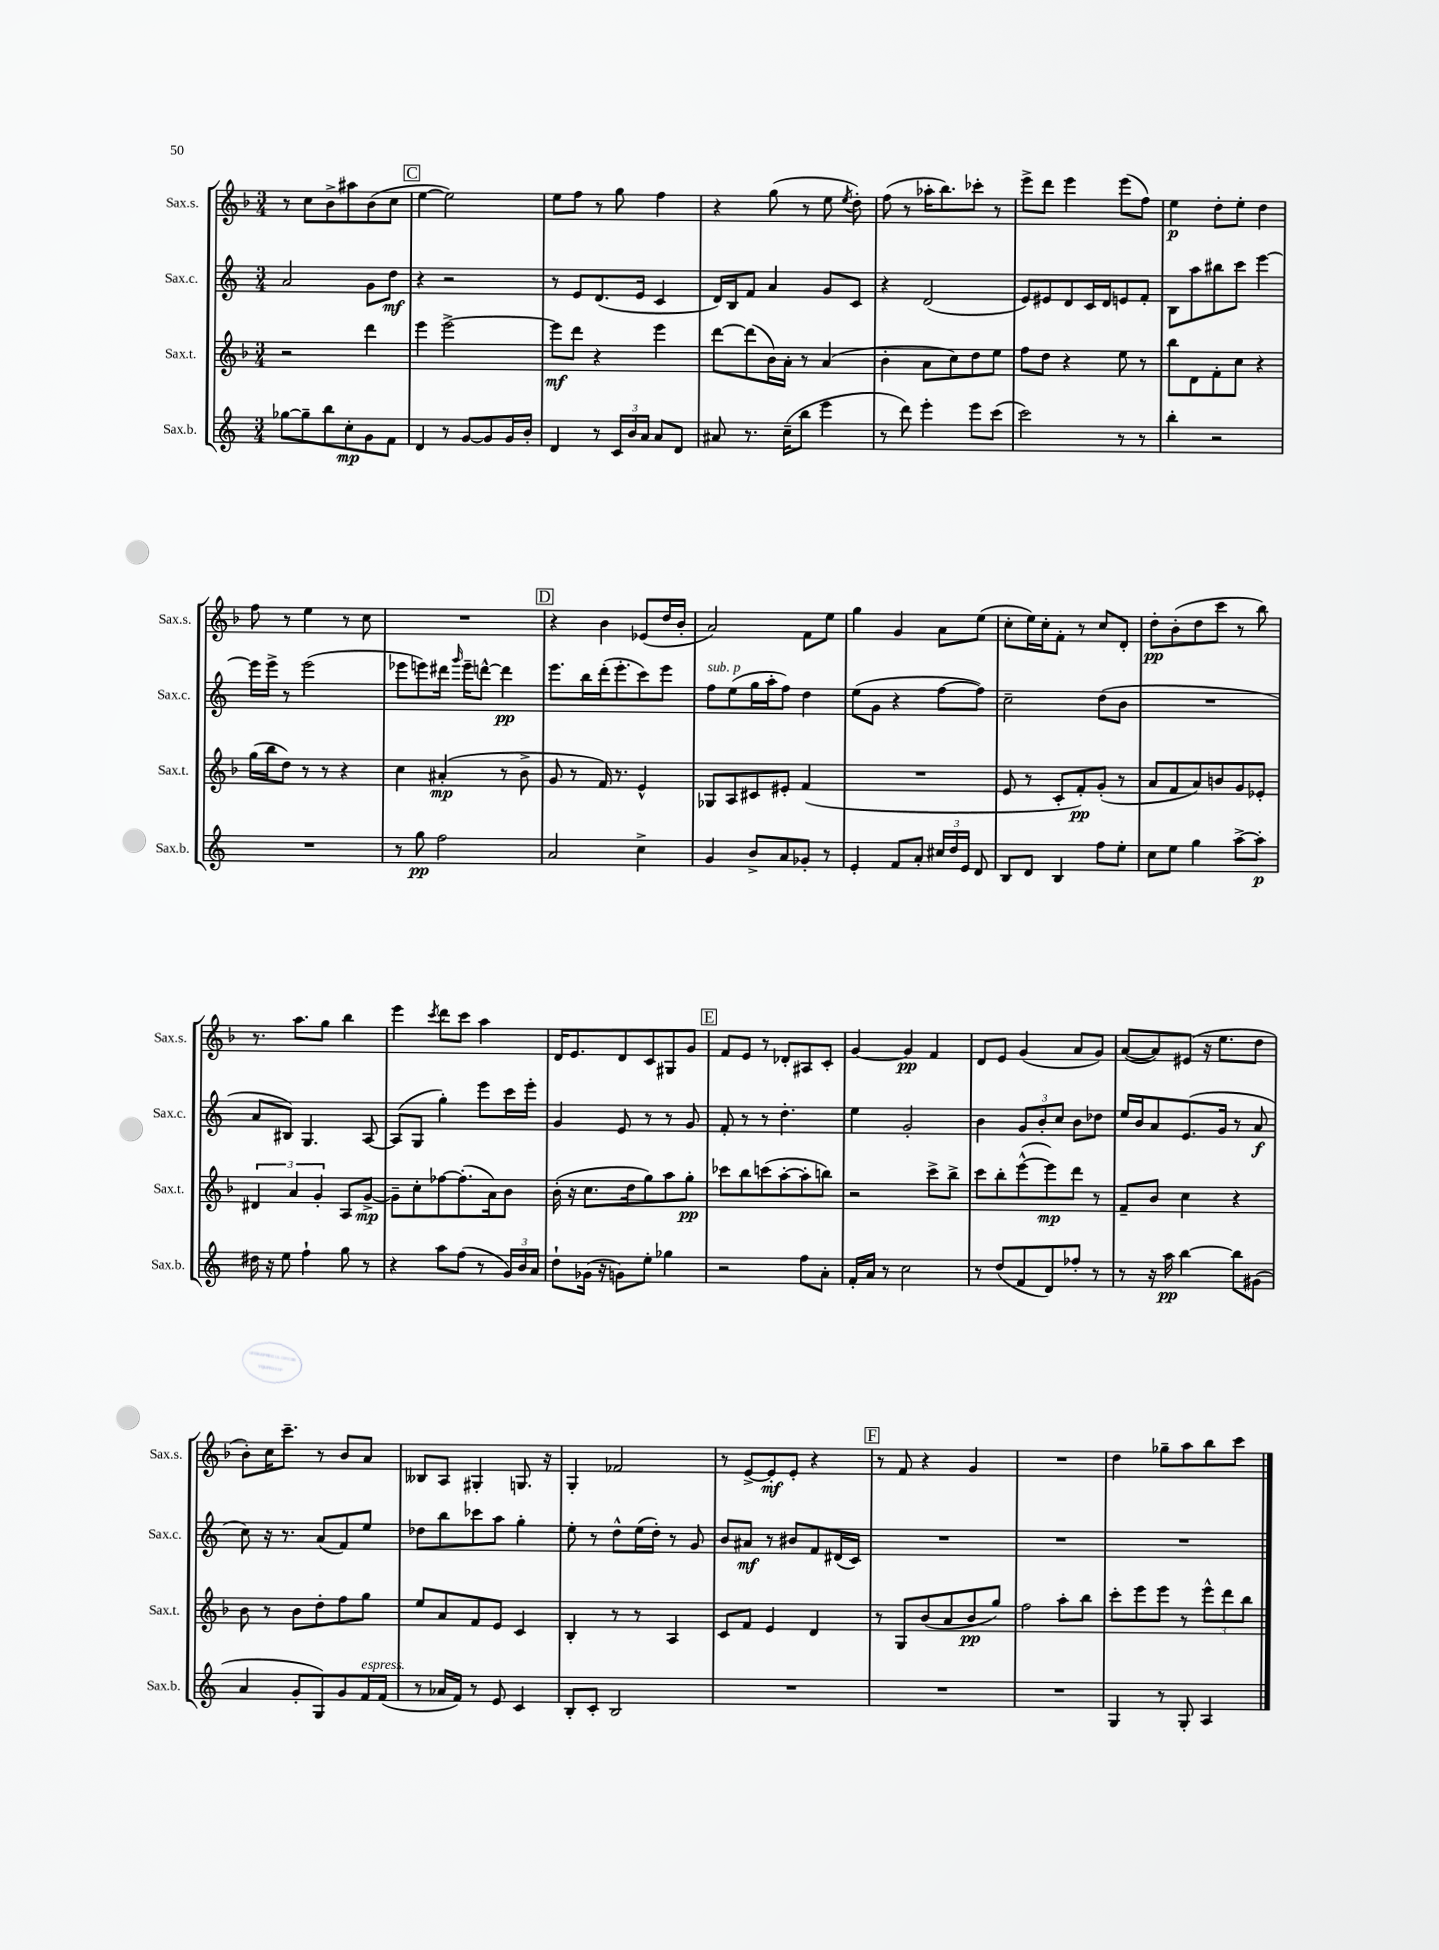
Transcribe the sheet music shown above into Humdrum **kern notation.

**kern	**dynam	**kern	**dynam	**kern	**dynam	**kern	**dynam
*part4	*part4	*part3	*part3	*part2	*part2	*part1	*part1
*staff4	*staff4	*staff3	*staff3	*staff2	*staff2	*staff1	*staff1
*I"Sax.b.	*	*I"Sax.t.	*	*I"Sax.c.	*	*I"Sax.s.	*
*I'Sax.b.	*	*I'Sax.t.	*	*I'Sax.c.	*	*I'Sax.s.	*
*clefG2	*	*clefG2	*	*clefG2	*	*clefG2	*
*k[]	*	*k[b-]	*	*k[]	*	*k[b-]	*
*M3/4	*	*M3/4	*	*M3/4	*	*M3/4	*
=119	=119	=119	=119	=119	=119	=119	=119
[8gg-X\L	.	2r	.	2a/	.	8r	.
8gg-~\]	.	.	.	.	.	8cc\L	.
8bb\	.	.	.	.	.	8b-^\	.
8cc'\	mp	.	.	.	.	8aa#X\	.
8g\	.	4ddd\	.	8g\L	.	(8b-\	.
8f\J	.	.	.	8dd\J	mf	8cc\J	.
!!LO:REH:place=s1:t=C
=120	=120	=120	=120	=120	=120	=120	=120
4d/	.	4eee\	.	4r	.	[4ee\	.
8r	.	[2eee^\	.	2r	.	2ee\])	.
[8g/L	.	.	.	.	.	.	.
8g/]	.	.	.	.	.	.	.
16g/L	.	.	.	.	.	.	.
16b'/JJ	.	.	.	.	.	.	.
=121	=121	=121	=121	=121	=121	=121	=121
4d/	.	8eee\L]	mf	8r	.	8ee\L	.
.	.	8ddd\J	.	8e/L	.	8ff\J	.
8r	.	4r	.	(8.d/	.	8r	.
24c/LL	.	.	.	.	.	8gg\	.
24b/	.	.	.	.	.	.	.
.	.	.	.	16e/Jk	.	.	.
24a/JJ	.	.	.	.	.	.	.
8a/L	.	4eee\	.	4c/	.	4ff\	.
8d/J	.	.	.	.	.	.	.
=122	=122	=122	=122	=122	=122	=122	=122
8a#X/	.	[8ddd\L	.	16d/LL)	.	4r	.
.	.	.	.	16B/J	.	.	.
8.r	.	(8ddd\]	.	8f/J	.	.	.
.	.	16b-\L)	.	4a/	.	(8gg\	.
(16cc~\KL	.	16a'\JJ	.	.	.	.	.
8bb\J	.	8r	.	.	.	8r	.
4eee\	.	(4a/	.	8g/L	.	8ee\	.
.	.	.	.	.	.	8qee/	.
.	.	.	.	8c/J	.	8dd'\)	.
=123	=123	=123	=123	=123	=123	=123	=123
8r	.	4b-'\	.	4r	.	(8ff\	.
8ddd\)	.	.	.	.	.	8r	.
4eee'\	.	8a\L	.	(2d/	.	16aa-X'\KL	.
.	.	.	.	.	.	8.bb-\)	.
.	.	8cc\)	.	.	.	.	.
8eee\L	.	8dd\	.	.	.	8ccc-X'\J	.
(8ccc\J	.	8ee\J	.	.	.	8r	.
=124	=124	=124	=124	=124	=124	=124	=124
2ccc\)	.	8ff\L	.	8e/L)	.	8eee^\L	.
.	.	8dd\J	.	8e#X/	.	8ddd\J	.
.	.	4r	.	8d/	.	4eee\	.
.	.	.	.	16c/L	.	.	.
.	.	.	.	16d/J	.	.	.
8r	.	8ee\	.	8en/	.	(8eee\L	.
8r	.	8r	.	8f'/J	.	8ff\J)	.
=125	=125	=125	=125	=125	=125	=125	=125
4bb'\	.	8bb-\L	.	8B\L	.	4ee\	p
.	.	8d\	.	8aa\	.	.	.
2r	.	8f'\	.	8bb#X\	.	8dd'\L	.
.	.	8cc\J	.	8ccc\J	.	8ee'\J	.
.	.	4r	.	[4eee\	.	4dd\	.
!!LO:LB:g=z
=126	=126	=126	=126	=126	=126	=126	=126
2.r	.	(16gg\LL	.	16eee\LL]	.	8ff\	.
.	.	16bb-\J	.	16eee^\JJ	.	.	.
.	.	8dd\J)	.	8r	.	8r	.
.	.	8r	.	(2eee\	.	4ee\	.
.	.	8r	.	.	.	.	.
.	.	4r	.	.	.	8r	.
.	.	.	.	.	.	8cc\	.
=127	=127	=127	=127	=127	=127	=127	=127
8r	.	4cc\	.	8eee-X\L	.	2.r	.
8gg\	pp	.	.	8eeen\)	.	.	.
2ff\	.	(4a#X'/	mp	16ddd#X\Jk	.	.	.
.	.	.	.	16qqggg/	.	.	.
.	.	.	.	16eee~\KL	.	.	.
.	.	.	.	[8dddn^^\J	.	.	.
.	.	8r	.	4ddd\]	pp	.	.
.	.	8b-^\	.	.	.	.	.
!!LO:REH:place=s1:t=D
=128	=128	=128	=128	=128	=128	=128	=128
2a/	.	8g/	.	8.eee\L	.	4r	.
.	.	8r	.	.	.	.	.
.	.	.	.	16bb\L	.	.	.
.	.	16f/)	.	(16ddd'\J	.	4b-\	.
.	.	8.r	.	8.eee'\	.	.	.
4cc^\	.	4e^^/	.	8ccc\)	.	(8e-X/L	.
.	.	.	.	8eee\J	.	16dd/L	.
.	.	.	.	.	.	16b-'/JJ	.
=129	=129	=129	=129	=129	=129	=129	=129
!	!	!	!	!LO:TX:a:i:t=sub. p	!	!	!
4g/	.	8G-X/L	.	8ff\L	.	2a/)	.
.	.	8A/	.	(8ee\	.	.	.
8b^/L	.	8c#X/	.	16gg\L	.	.	.
.	.	.	.	16aa'\J	.	.	.
8a/	.	8e#X'/J	.	8ff\J)	.	.	.
8g-X'/J	.	(4f/	.	4dd\	.	8f\L	.
8r	.	.	.	.	.	8ee\J	.
=130	=130	=130	=130	=130	=130	=130	=130
4e'/	.	2.r	.	(8ee\L	.	4gg\	.
.	.	.	.	8g\J	.	.	.
8f/L	.	.	.	4r	.	4g/	.
8a'/J	.	.	.	.	.	.	.
24cc#X/LL	.	.	.	[8ff\L	.	8a\L	.
24dd/	.	.	.	.	.	.	.
24e/JJ	.	.	.	.	.	.	.
8d/	.	.	.	8ff\J])	.	(8ee\J	.
=131	=131	=131	=131	=131	=131	=131	=131
8B/L	.	8e/	.	2cc~\	.	8cc'\L	.
8d/J	.	8r	.	.	.	16ee\L)	.
.	.	.	.	.	.	16cc'\J	.
4B/	.	8c'/L	.	.	.	8f'\J	.
.	.	8f'/)	pp	.	.	8r	.
8ff\L	.	(8g'/J	.	(8dd\L	.	8cc/L	.
8ee'\J	.	8r	.	8b\J	.	8d'/J	.
=132	=132	=132	=132	=132	=132	=132	=132
8cc\L	.	8a/L	.	2.r	.	8dd'\L	pp
8ee\J	.	8f/	.	.	.	(8b-'\	.
4gg\	.	8a/)	.	.	.	8dd\	.
.	.	8bn/	.	.	.	8ccc\J	.
[8aa^\L	.	8g/	.	.	.	8r	.
8aa'\J]	p	8e-X'/J	.	.	.	8bb-\)	.
!!LO:LB:g=z
=133	=133	=133	=133	=133	=133	=133	=133
16dd#X\	.	6d#X/	.	8a/L	.	8.r	.
16r	.	.	.	.	.	.	.
8ee\	.	.	.	8B#X/J)	.	.	.
.	.	6a/	.	.	.	.	.
.	.	.	.	.	.	8.aa\L	.
4ff`\	.	.	.	4.G/	.	.	.
.	.	6g'/	.	.	.	.	.
.	.	.	.	.	.	8gg\J	.
8gg\	.	8A/L	.	.	.	4bb-\	.
8r	.	[8g^/J	mp	[8A/	.	.	.
=134	=134	=134	=134	=134	=134	=134	=134
4r	.	8g~\L]	.	(8A/L]	.	4eee\	.
.	.	8cc'\	.	8G/J	.	.	.
.	.	.	.	.	.	8qccc/	.
8aa\L	.	[8ff-X\	.	4gg'\)	.	8ddd\L	.
(8ff\J	.	(8.ff-'\]	.	.	.	8ccc\J	.
8r	.	.	.	8eee\L	.	4aa\	.
.	.	16a\k)	.	.	.	.	.
24g/LL)	.	8b-\J	.	16ccc\L	.	.	.
24b/	.	.	.	.	.	.	.
.	.	.	.	16eee'\JJ	.	.	.
24a/JJ	.	.	.	.	.	.	.
=135	=135	=135	=135	=135	=135	=135	=135
8dd`\L	.	(16b-'\	.	4g/	.	16d/KL	.
.	.	16r	.	.	.	8.e/	.
(16g-X\Jk	.	8.cc\L	.	.	.	.	.
16r	.	.	.	.	.	.	.
8gn\L)	.	.	.	8e/	.	8d/	.
.	.	16dd\k	.	.	.	.	.
8ee'\J	.	8gg\)	.	8r	.	8c/	.
4gg-X\	.	8aa\	.	8r	.	8G#X/	.
.	.	8gg'\J	pp	8g/	.	8g/J	.
!!LO:REH:place=s1:t=E
=136	=136	=136	=136	=136	=136	=136	=136
2r	.	8ccc-X\L	.	8f'/	.	8f/L	.
.	.	8bb-\	.	8r	.	8e/J	.
.	.	(8cccn\	.	8r	.	8r	.
.	.	[8aa'\	.	4.dd'\	.	8d-X'/L	.
8ff\L	.	8aa'\]	.	.	.	8A#X/	.
8a'\J	.	8bbn\J)	.	.	.	8c'/J	.
=137	=137	=137	=137	=137	=137	=137	=137
16f'/LL	.	2r	.	4ee\	.	[4g/	.
16a/JJ	.	.	.	.	.	.	.
8r	.	.	.	.	.	.	.
2cc\	.	.	.	2g'/	.	4g/]	pp
.	.	8ccc^\L	.	.	.	4f/	.
.	.	8bb-^\J	.	.	.	.	.
=138	=138	=138	=138	=138	=138	=138	=138
8r	.	8ccc\L	.	4b\	.	8d/L	.
(8dd/L	.	8bb-'\	.	.	.	8e/J	.
8f/	.	([8eee^^\	.	12g/L	.	(4g/	.
.	.	.	.	12b'/	.	.	.
8d/)	.	8eee\])	mp	.	.	.	.
.	.	.	.	12cc/J	.	.	.
8ff-X'/J	.	8ddd\J	.	8b\L	.	8a/L	.
8r	.	8r	.	8dd-X\J	.	8g/J)	.
=139	=139	=139	=139	=139	=139	=139	=139
8r	.	8f~/L	.	16ee/LL	.	([8a/L	.
.	.	.	.	16b/J	.	.	.
16r	.	8b-/J	.	8a/	.	8a/])	.
16aa\	pp	.	.	.	.	.	.
[4bb\	.	4cc\	.	(8.e/	.	(8e#X/J	.
.	.	.	.	.	.	16r	.
.	.	.	.	16g/Jk	.	8.ee\L	.
8bb\L]	.	4r	.	8r	.	.	.
(8g#X\J	.	.	.	8a/	f	8dd\J	.
!!LO:LB:g=z
=140	=140	=140	=140	=140	=140	=140	=140
4a/	.	8b-\	.	8cc\)	.	8b-'\L)	.
.	.	8r	.	16r	.	16cc\K	.
.	.	.	.	8.r	.	8.ccc~\J	.
8g'/L	.	8b-\L	.	.	.	.	.
8G/)	.	8dd'\	.	(8a/L	.	8r	.
8g/	.	8ff\	.	8f/)	.	8b-/L	.
!LO:TX:a:i:t=espress.	!	!	!	!	!	!	!
16f/L	.	8gg\J	.	8ee/J	.	8a/J	.
(16f/JJ	.	.	.	.	.	.	.
=141	=141	=141	=141	=141	=141	=141	=141
8r	.	8ee/L	.	8dd-X\L	.	8B--X/L	.
16a-X/LL	.	8a/	.	8bb\	.	8A/J	.
16f/JJ)	.	.	.	.	.	.	.
8r	.	8f/	.	8ccc-X\	.	4G#X'/	.
8e/	.	8e/J	.	8aa\J	.	.	.
4c/	.	4c/	.	4gg'\	.	8.Gn/	.
.	.	.	.	.	.	16r	.
=142	=142	=142	=142	=142	=142	=142	=142
8B'/L	.	4B-'/	.	8ee'\	.	4G'/	.
8c'/J	.	.	.	8r	.	.	.
2B/	.	8r	.	8dd^^\L	.	2f-X/	.
.	.	8r	.	(16ee\L	.	.	.
.	.	.	.	16dd'\JJ)	.	.	.
.	.	4A/	.	8r	.	.	.
.	.	.	.	8g/	.	.	.
=143	=143	=143	=143	=143	=143	=143	=143
2.r	.	8c/L	.	8b/L	.	8r	.
.	.	8f/J	.	8a#X/J	mf	[8e^/L	.
.	.	4e/	.	8r	.	8e'/]	mf
.	.	.	.	8b#X/L	.	8e'/J	.
.	.	4d/	.	8f/	.	4r	.
.	.	.	.	(16d#X/L	.	.	.
.	.	.	.	16c/JJ)	.	.	.
!!LO:REH:place=s1:t=F
=144	=144	=144	=144	=144	=144	=144	=144
2.r	.	8r	.	2.r	.	8r	.
.	.	8G/L	.	.	.	8f/	.
.	.	(8b-/	.	.	.	4r	.
.	.	8a/	.	.	.	.	.
.	.	8b-/	pp	.	.	4g/	.
.	.	8gg/J)	.	.	.	.	.
=145	=145	=145	=145	=145	=145	=145	=145
2.r	.	2ff\	.	2.r	.	2.r	.
.	.	8aa'\L	.	.	.	.	.
.	.	8bb-\J	.	.	.	.	.
=146	=146	=146	=146	=146	=146	=146	=146
4G/	.	8ccc'\L	.	2.r	.	4dd\	.
.	.	8eee\	.	.	.	.	.
8r	.	8eee\J	.	.	.	8gg-X~\L	.
8G'/	.	8r	.	.	.	8aa\	.
4A/	.	12eee^^\L	.	.	.	8bb-\	.
.	.	12ddd\	.	.	.	.	.
.	.	.	.	.	.	8ccc\J	.
.	.	12bb-\J	.	.	.	.	.
==	==	==	==	==	==	==	==
*-	*-	*-	*-	*-	*-	*-	*-
